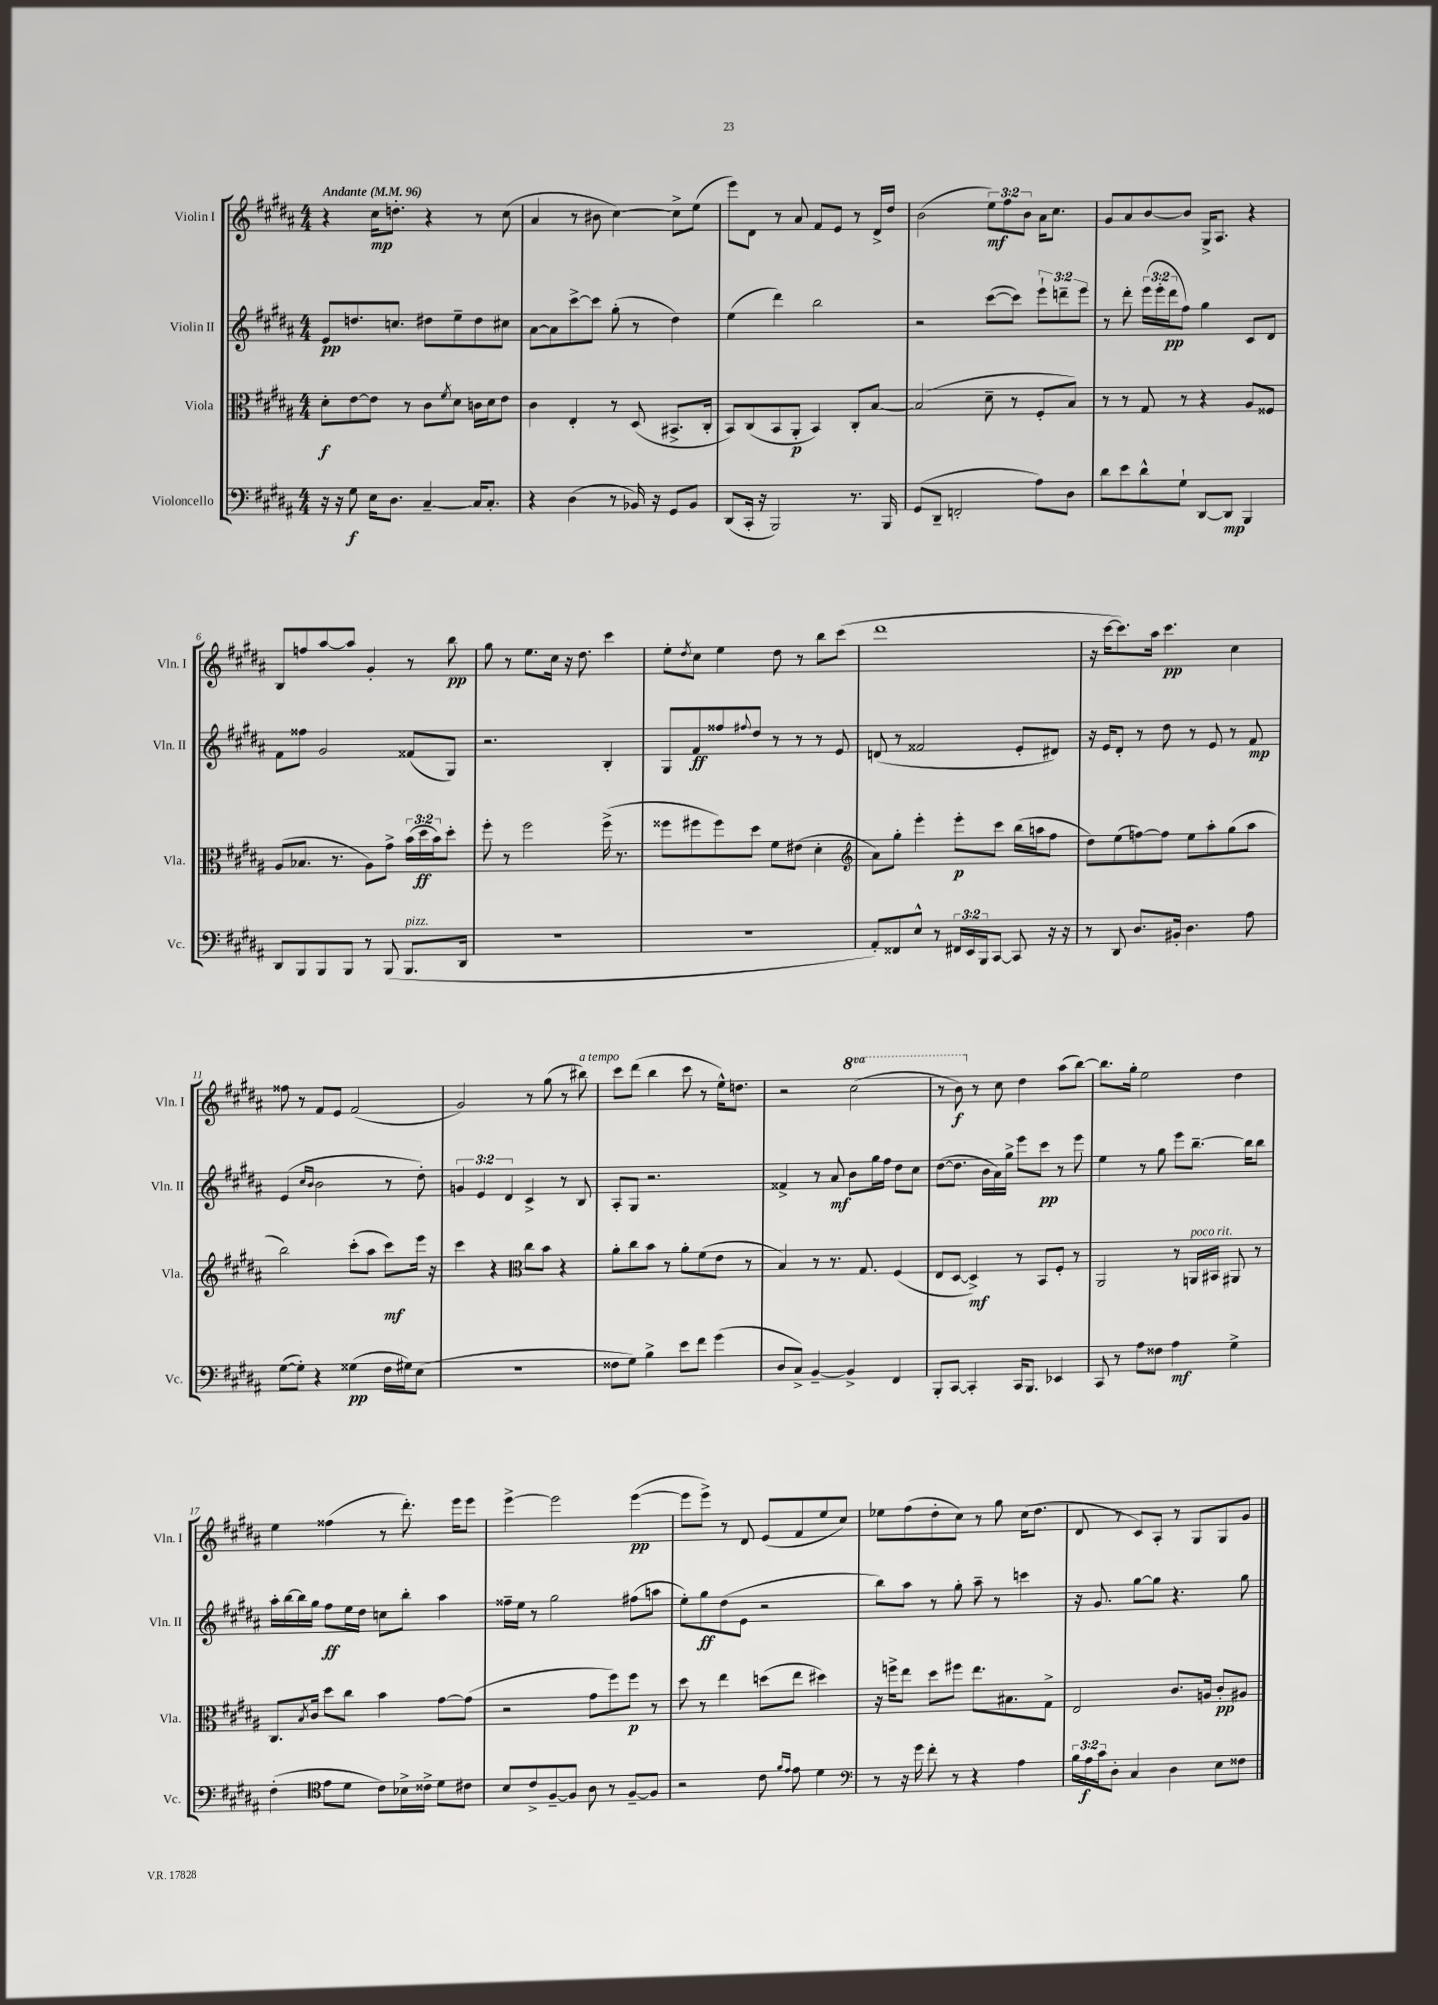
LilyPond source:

<<
\new StaffGroup <<
\new Staff = "s0" \with { instrumentName = "Violin I" shortInstrumentName = "Vln. I" } {
    \clef treble \key b \major \numericTimeSignature \time 4/4 \override Staff.TupletNumber.text = #tuplet-number::calc-fraction-text \set Staff.ottavationMarkups = #ottavation-simple-ordinals \tempo "Andante" 4 = 96
    r4 cis''16\mp d''8.-. r4 r8 cis''8( |
    ais'4 r8 bis'8 cis''4~) cis''8-> e''8( |
    e'''8) dis'8 r8 ais'8 fis'8 e'8 r8 dis'16-> dis''16 |
    b'2( \tuplet 3/2 { e''8\mf) fis''8 b'8 } ais'16 cis''8. |
    gis'8 ais'8 b'8~ b'8 gis16-> ais8. r4 |
    b8 f''8 ais''8~ ais''8 gis'4-. r8 b''8\pp |
    gis''8 r8 e''8. cis''16 r16 dis''8. cis'''4 |
    e''8-. \acciaccatura { dis''8 } cis''8 e''4 dis''8 r8 b''8 cis'''8( |
    dis'''1 |
    r16 cis'''16~ cis'''8.) ais''16 cis'''4.\pp cis''4 |
    fisis''8 r8 fis'8 e'8 fis'2( |
    gis'2) r8 gis''8( r8 bis''8^\markup { \italic "a tempo" }) |
    cis'''8 dis'''8( b''4 cis'''8 r8 e''16-^) d''8. |
    r2 \ottava #1 cis'''2( |
    r8 b''8\f) \ottava #0 r8 cis''8 dis''4 ais''8( b''8~) |
    b''8. gis''16-. e''2 dis''4 |
    e''4 fisis''4( r8 dis'''8.-.) e'''16 e'''8 |
    e'''4~-> e'''2 e'''4~\pp( |
    e'''8 e'''8->) r8 dis'8 e'8( fis'8 e''8 cis''8) |
    ees''8 fis''8( dis''8-. cis''8) r8 gis''8 cis''16( dis''8. |
    dis'8 r8 cis'8) ais8-. r8 gis8 gis8 gis'8 \bar "|." |
}
\new Staff = "s1" \with { instrumentName = "Violin II" shortInstrumentName = "Vln. II" } {
    \clef treble \key b \major \numericTimeSignature \time 4/4 \override Staff.TupletNumber.text = #tuplet-number::calc-fraction-text
    e'8\pp d''8. c''8. dis''8 e''8-- dis''8 cis''8 |
    ais'8~ ais'8 cis'''8~-> cis'''8 gis''8-.( r8 dis''4) |
    e''4( dis'''4) b''2 |
    r2 cis'''8~( cis'''8) \tuplet 3/2 { e'''8-! d'''8-- e'''8 } |
    r8 dis'''8-. \tuplet 3/2 { e'''16( e'''16-. dis'''16\pp } fis''8) gis''4 cis'8 dis'8 |
    fis'8 fisis''8 gis'2 fisis'8( gis8) |
    r2. b4-. |
    gis8 fis'8\ff fisis''8 \appoggiatura { fis''8 } dis''8 r8 r8 r8 e'8 |
    d'8( r8 fisis'2 e'8-. dis'8) |
    r16 e'16 dis'8-. r8 dis''8 r8 e'8 r8 fis'8\mp |
    e'4( \grace { cis''16 b'16 } b'2 r8 dis''8-.) |
    \tuplet 3/2 { g'4 e'4 dis'4 } cis'4-> r8 b8 |
    ais8-. gis8 r2. |
    fisis'4-> r8 ais'8\mf b'8 gis''16 fis''16 dis''8 cis''8 |
    dis''8~( dis''8. b'16 ais'16) gis''16-> e'''8 cis'''8\pp r8 e'''8 |
    e''4 r8 gis''8 e'''8 b''8.~-- b''16 b''8 |
    ais''16-. b''16~ b''16 gis''16 fis''8\ff e''16 dis''16 c''8 b''8-. ais''4 |
    fisis''16-- e''16 r8 gis''2 fis''8( a''8 |
    e''8-.) gis''8\ff dis''8( e'8 r2 |
    b''8) ais''8 r8 gis''8-. ais''8-- r8 c'''4 |
    r16 gis'8. gis''8~ gis''8 r4. gis''8 \bar "|." |
}
\new Staff = "s2" \with { instrumentName = "Viola" shortInstrumentName = "Vla." } {
    \clef alto \key b \major \numericTimeSignature \time 4/4 \override Staff.TupletNumber.text = #tuplet-number::calc-fraction-text
    dis'8-.\f e'8~ e'8 r8 cis'8 \acciaccatura { fis'8 } dis'8 c'16 dis'16 e'8 |
    cis'4 e4-. r8 dis8( bis,8.-> cis16-. |
    b,8) cis8( b,8 ais,8-.\p b,4) cis8-. b8~ |
    b2( dis'8-- r8 fis8-. b8) |
    r8 r8 gis8 r8 r4 ais8 fisis8 |
    ais8( bes8. r8. ais8) gis'8-> \tuplet 3/2 { b'16( dis''16\ff b'16) } dis''8-. |
    fis''8-. r8 fis''2 fis''16->( r8. |
    fisis''8 fis''8 fis''8) dis''8 fis'8 eis'8( dis'4-. |
    \clef treble ais'8) gis''8-. e'''4-. e'''8-.\p cis'''8 b''16( a''16 fis''8 |
    dis''8) e''8( f''8~) f''8 e''8 ais''8-. gis''8( ais''8 |
    b''2) cis'''8-.( ais''8 cis'''8\mf) e'''16 r16 |
    cis'''4 r4 \clef alto cis''8 b'8 r4 |
    ais'8-. cis''8 b'8 r8 ais'8-. fis'8( e'8 r8 |
    b4) r8 r8. gis8. fis4( |
    e8 dis8~ dis4->\mf) r8 b,8 fis8-. r8 |
    ais,2 r8 a,16^\markup { \italic "poco rit." } bis,16 ais,8 r8 |
    cis8. \acciaccatura { b8 } cis'16 dis''8 cis''8 b'4 gis'8~ gis'8( |
    r2 gis'8 fis''8) fis''8\p r8 |
    dis''8 r8 e''4 d''8( e''8 dis''4) |
    r16 f''16-> e''8 dis''8 fis''8 e''8. bis8. gis8-> |
    e2 cis'8. a16 cis'8-.\pp ais8 \bar "|." |
}
\new Staff = "s3" \with { instrumentName = "Violoncello" shortInstrumentName = "Vc." } {
    \clef bass \key b \major \numericTimeSignature \time 4/4 \override Staff.TupletNumber.text = #tuplet-number::calc-fraction-text
    r16 r16 gis8\f e16 dis8. cis4~-- cis16 cis8.-. |
    r4 dis4( r8 bes,16) r16 gis,8 bes,8 |
    dis,8( cis,16-. r16 b,,2) r8. b,,16 |
    gis,8( dis,8-- f,2-. ais8) dis8 |
    dis'8 e'8 dis'8-^ gis8-! dis,8~ dis,8\mp b,,4 |
    dis,8 b,,8 b,,8 b,,8 r8 b,,8( b,,8.^\markup { \italic "pizz." } dis,16 |
    r1 |
    R1 |
    ais,8-.) fisis,8 e8-^ r8 \tuplet 3/2 { fis,16 e,16 b,,16 } cis,8~ cis,8 r16 r16 |
    r8 dis,8 dis8. bis,16-. dis4. ais8 |
    gis8~( gis8-.) r4 gisis4\pp( fis16 gis16) e8( |
    r1 |
    fisis8 gis8) b4-> e'8 fis'8 gis'4( |
    dis8 cis8->) b,4~-- b,4-> fis,4 |
    b,,8-. cis,8~ cis,4-. cis,16 b,,8. ees,4 |
    cis,8 r8 ais8 fisis8 ais4\mf gis4-> |
    fis4-.( \clef tenor e'8 dis'8 cis'8) bes16-> cisis'16-> dis'8 cis'8 |
    b8 cis'8-> fis8~-- fis8 ais8 r8 fis8~-- fis8 |
    r2 cis'8 \grace { fis'16 e'16 } e'8 dis'4 |
    \clef bass r8 r16 gis'16 fis'8-. r8 r4 ais4 |
    \tuplet 3/2 { b16 ais16\f cis'16 } dis8-. cis4 dis4 e8 fisis8 \bar "|." |
}
>>
>>
